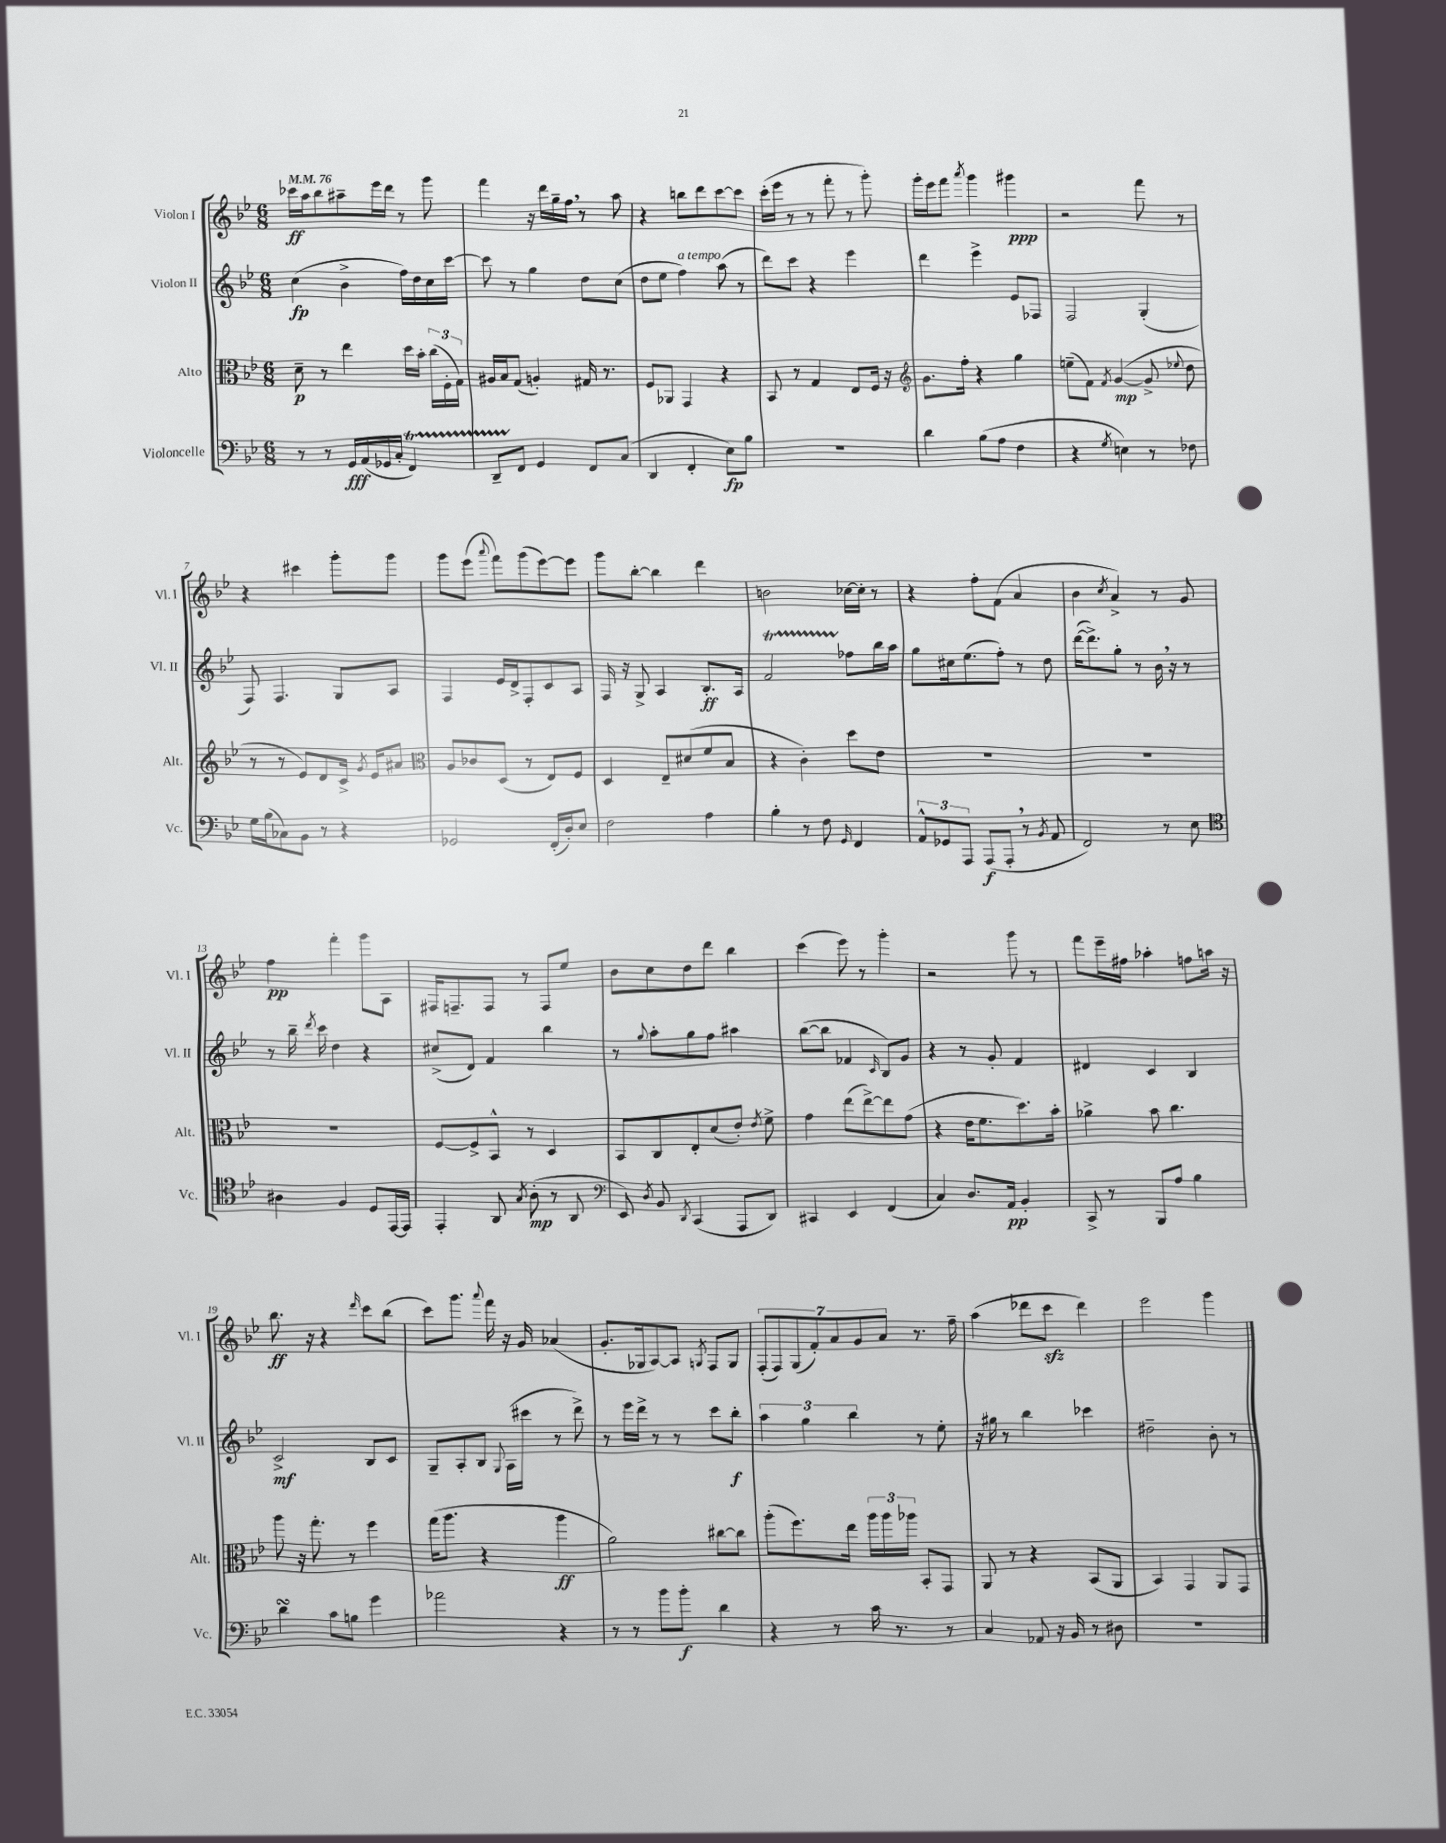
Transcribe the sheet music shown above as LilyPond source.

<<
\new StaffGroup <<
\new Staff = "s0" \with { instrumentName = "Violon I" shortInstrumentName = "Vl. I" } {
    \clef treble \key bes \major \numericTimeSignature \time 6/8 \tempo 4 = 76
    \autoBeamOff ces'''16[\ff a''16 bes''8 ais''8-- ees'''16 d'''16] r8 g'''8 |
    f'''4 r16 d'''16[ g''16-- f''16] \breathe r8 a''8 |
    r4 b''8[ d'''8 c'''8~ c'''8] |
    c'''16[-.( ees'''16] r8 r8 f'''8-. r8 g'''8-.) |
    g'''16[-. ees'''16 f'''8] \acciaccatura { a'''8 } g'''4 gis'''4\ppp |
    r2 f'''8 r8 |
    r4 cis'''4 g'''8[-. g'''8] |
    g'''8[ ees'''8]( \appoggiatura { a'''8 } f'''8[) g'''8( ees'''8~) ees'''8] |
    g'''8[ bes''8]~-. bes''4 d'''4 |
    b'2 ces''16[~ ces''16]-. r8 |
    r4 f''8[-. f'8]( a'4 |
    bes'4 \acciaccatura { c''8 } a'4->) r8 g'8 |
    f''4\pp f'''4-. g'''8[ a8] |
    fis16[ f8.-- f8] r8 f8[ ees''8] |
    bes'8[ c''8 d''8 d'''8] bes''4 |
    c'''4( ees'''8) r8 g'''4-. |
    r2 g'''8 r8 |
    f'''8[ ees'''16-- fis''16] aes''4-. f''8[ a''16] r16 |
    bes''8.\ff r16 r4 \grace { d'''16 } c'''8[ bes''8]( |
    c'''8[) g'''8.] \appoggiatura { a'''8 } f'''16 r16 g'16 aes'4( |
    g'8.[-. ges16 a8~) a8] \acciaccatura { g8 } f8[ g8] |
    \tuplet 7/4 { f8[-.( f8) g8( f'8-.) a'8 g'8 a'8] } r8. f''16-- |
    a''4( des'''8[ c'''8]\sfz des'''4) |
    ees'''2 g'''4 \bar "|." |
}
\new Staff = "s1" \with { instrumentName = "Violon II" shortInstrumentName = "Vl. II" } {
    \clef treble \key bes \major \numericTimeSignature \time 6/8
    \autoBeamOff c''4\fp( bes'4-> f''16[) d''16 c''16 c'''16]~ |
    c'''8 r8 g''4 d''8[ c''8]( |
    d''8[ ees''8] f''4^\markup { \italic "a tempo" }) a''8( r8 |
    d'''8[) c'''8] r4 ees'''4 |
    d'''4 ees'''4-> ees'8[ fes8] |
    f2 g4-.( |
    f8) f4. g8[ a8] |
    f4 ees'16[ d'16-> f8-. c'8 a8] |
    f16 r16 g8-> a4 bes8.[-.\ff a16] |
    f'2\startTrillSpan fes''8[\stopTrillSpan bes''16 a''16] |
    g''8[ cis''16 ees''8.( f''8]-.) r8 d''8 |
    d'''16[~( d'''8.->) g''8]-. r8 bes'16 \breathe r16 r8 |
    r8 bes''16-- \acciaccatura { d'''8 } c'''16 d''4 r4 |
    cis''8[->( d'8]) f'4 bes''4 |
    r8 \appoggiatura { g''8 } a''8[-. g''8 f''8] ais''4 |
    bes''8[~( bes''8] fes'4 \grace { c'16 } bes8[) g'8] |
    r4 r8 g'8-. f'4 |
    dis'4 c'4 bes4 |
    c'2->\mf bes8[ c'8] |
    g8[-- a8-. bes8] \appoggiatura { g8 } a16[( cis'''16] r8 d'''8->) |
    r8 ees'''16[ d'''16]-> r8 r8 c'''8[ bes''8]-.\f |
    \tuplet 3/2 { a''4 g''4 bes''4 } r8 ees''8-. |
    r16 gis''16 r8 bes''4 ces'''4 |
    dis''2-- bes'8-. r8 \bar "|." |
}
\new Staff = "s2" \with { instrumentName = "Alto" shortInstrumentName = "Alt." } {
    \clef alto \key bes \major \numericTimeSignature \time 6/8
    \autoBeamOff d'8--\p r8 ees''4 d''16[ bes'16]-. \tuplet 3/2 { c''16[( f16-. g16]) } |
    ais16[ bes16 g8]( a4-.) gis16 r8. |
    f8[ aes,8] g,4 r4 |
    bes,8 r8 g4 ees8[ f16] r16 |
    \clef treble g'8.[ f''16]-. r4 g''4 |
    e''8[--( f'8]) \acciaccatura { f'8 } g'4~\mp( g'8-> \appoggiatura { ees''8 } d''8 |
    r8 r8 ees'8[) d'8 c'16]-> \acciaccatura { g'8 } ees'16[ ais'8] |
    \clef alto a8[ ces'8 d8]( r8 ees8[) f8] |
    d4 ees8[-- dis'8( f'8 bes8] |
    r4 c'4-.) d''8[ ees'8] |
    R2. |
    R2. |
    R2. |
    f8[~ f8-> bes,8]-^ r8 d4 |
    bes,8[ c8 ees8-. d'8( ees'8]-.) \acciaccatura { ees'8 } f'8-> |
    g'4 ees''8[( ees''8~->) ees''8 g'8]( |
    r4 ees'16[ f'8. d''8.) bes'16]-. |
    aes'4-> bes'8 c''4. |
    a''8 r16 g''8.-. r8 f''4 |
    g''16[( a''8.] r4 a''4\ff |
    a'2) cis''8[~ cis''8] |
    a''8[-.( f''8.) ees''16] \tuplet 3/2 { a''16[ a''16 aes''16] } bes,8[-. g,8] |
    a,8 r8 r4 bes,8[( a,8] |
    bes,4) g,4 a,8[ g,8] \bar "|." |
}
\new Staff = "s3" \with { instrumentName = "Violoncelle" shortInstrumentName = "Vc." } {
    \clef bass \key bes \major \numericTimeSignature \time 6/8
    \autoBeamOff r8 r8 g,16[\fff a,16( ges,16 c16]-. f,4\startTrillSpan) |
    d,8[-- f,8]\stopTrillSpan g,4 f,8[ c8]( |
    d,4 f,4-. ees8[\fp) bes8] |
    R2. |
    d'4 bes8[( a8] f4 |
    r4 \acciaccatura { g8 } e4) r8 fes8 |
    g16[ bes16( ces8) bes,8] r8 r4 |
    ges,2 f,16[-.( d16-.) ees8] |
    f2 a4 |
    bes4-. r8 f8 \grace { g,16 } f,4 |
    \tuplet 3/2 { a,8[-^ ges,8 a,,8] } a,,8[\f( a,,8]-. \breathe r8 \acciaccatura { bes,8 } a,8 |
    f,2) r8 ees8 |
    \clef tenor ais4 f4 d8[ ees,16~ ees,16] |
    ees,4-. a,8 \acciaccatura { g8 } a8-.\mp( r8 a,8 |
    \clef bass ees,8) \acciaccatura { d8 } bes,8 \acciaccatura { d,8 } c,4( a,,8[ d,8]) |
    cis,4 ees,4 f,4( |
    c4) d8.[ a,16]\pp bes,4-. |
    c,8-> r8 bes,,8[ a8] bes4 |
    d'4\turn c'8[ b8] g'4 |
    aes'2 r4 |
    r8 r8 bes'8[ bes'8]-.\f d'4 |
    r4 r8 c'16 r8. r8 |
    c4 aes,8 r16 bes,16 r8 dis8 |
    R2. \bar "|." |
}
>>
>>
